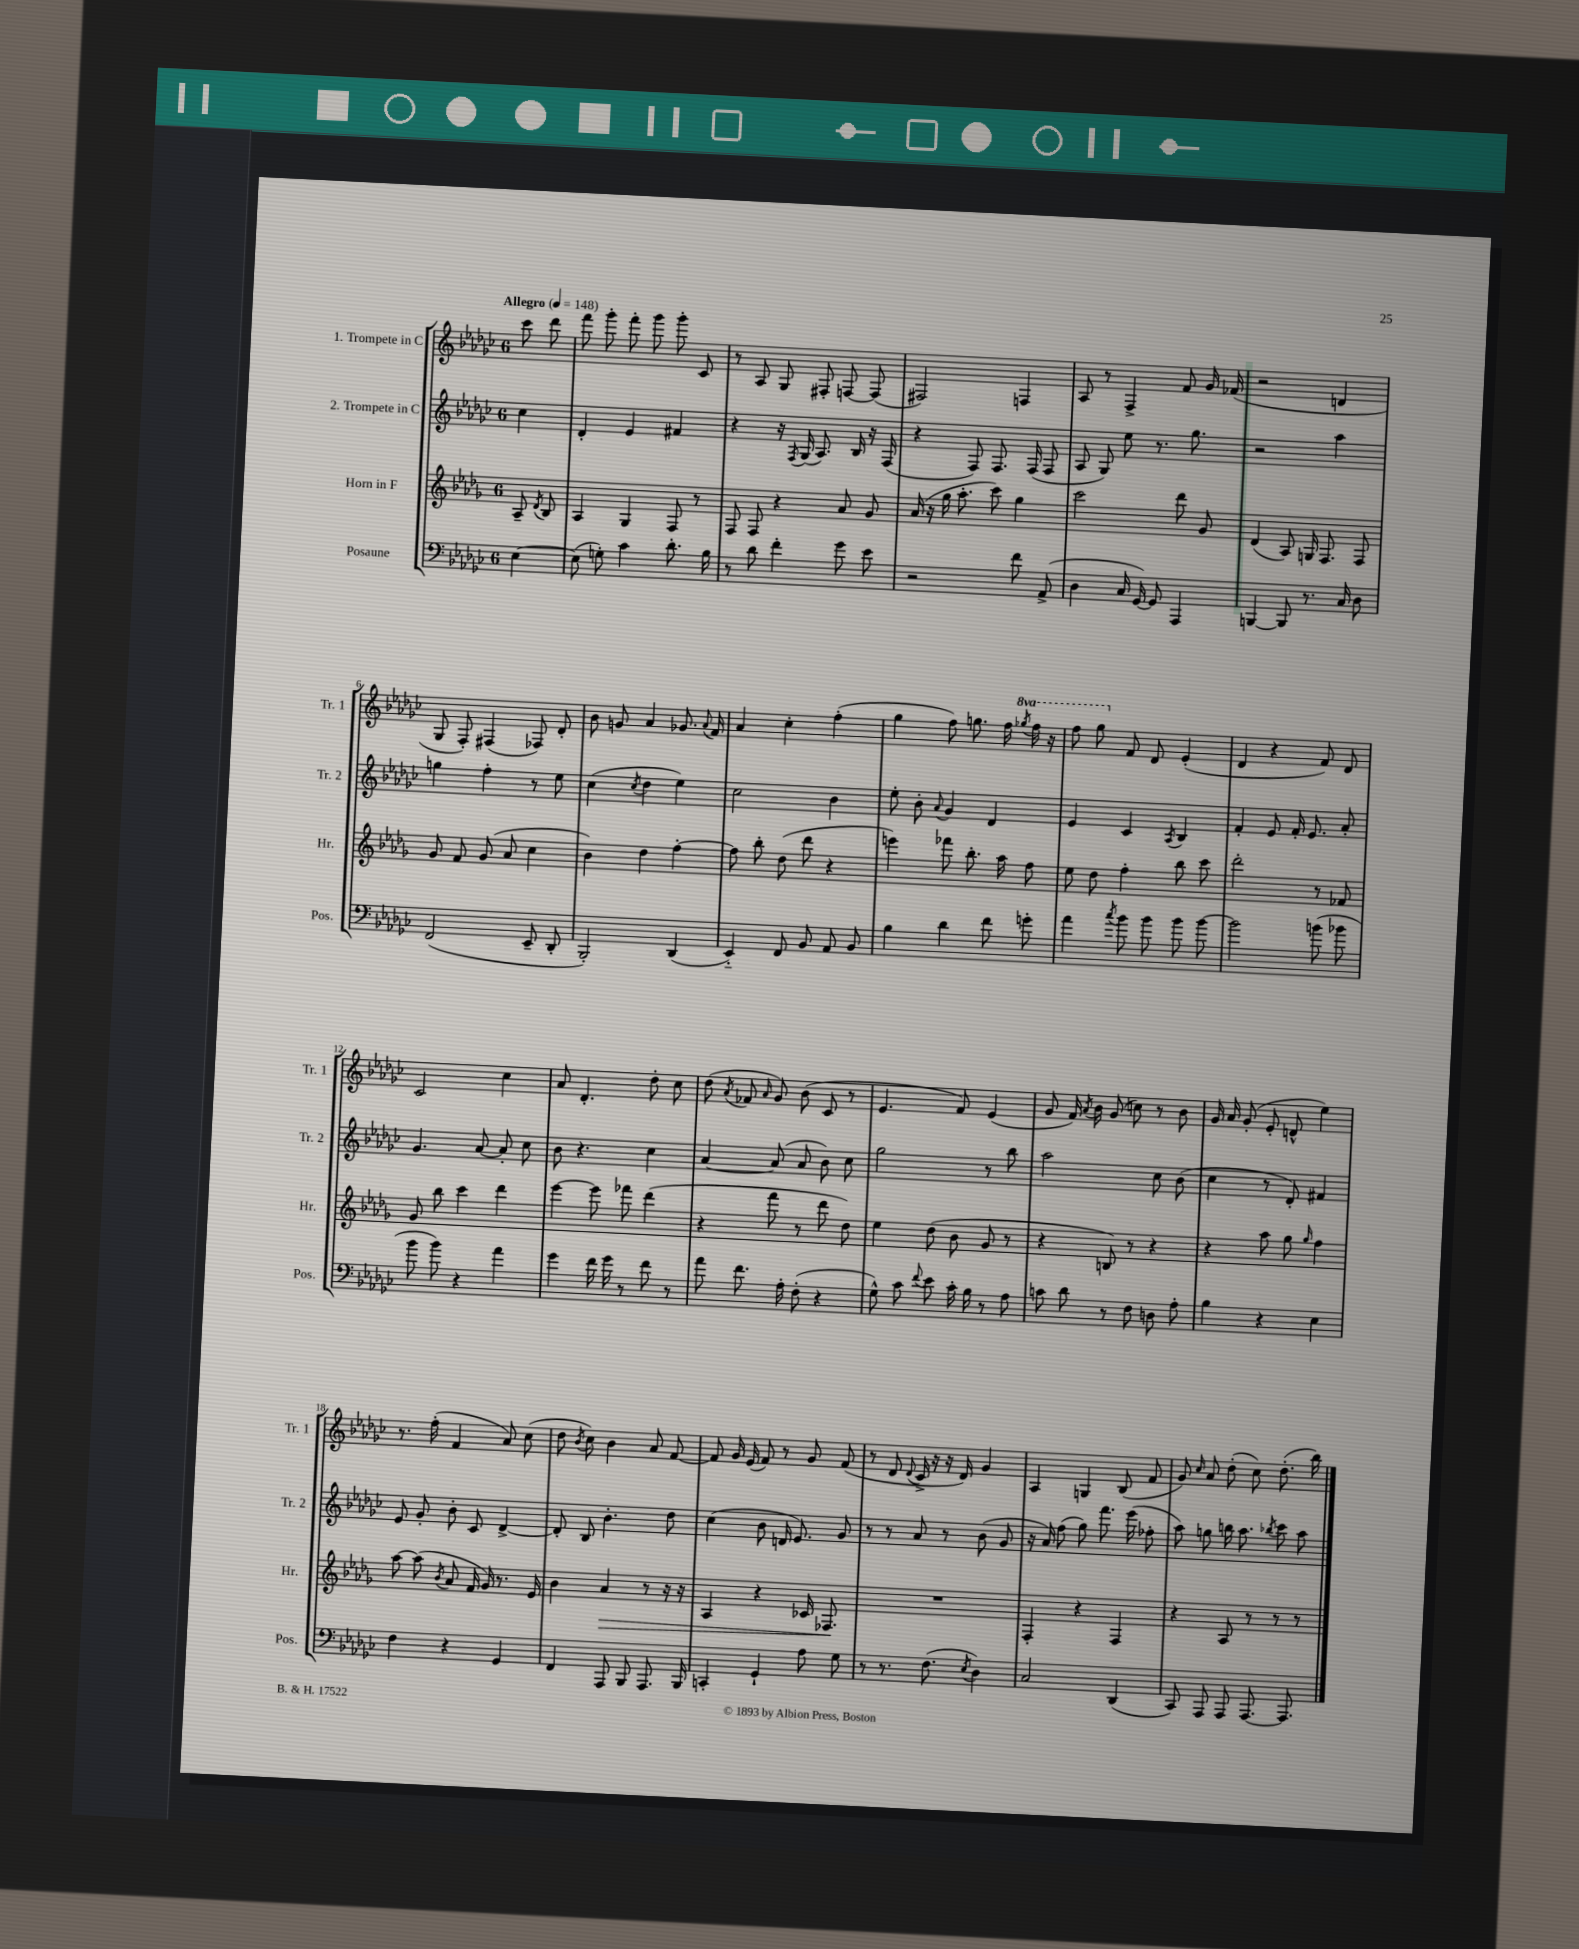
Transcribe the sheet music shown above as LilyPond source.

<<
\new StaffGroup <<
\new Staff = "s0" \with { instrumentName = "1. Trompete in C" shortInstrumentName = "Tr. 1" } {
    \clef treble \key ges \major \once \override Staff.TimeSignature.style = #'single-digit \time 6/8 \set Staff.ottavationMarkups = #ottavation-simple-ordinals \partial 4 \tempo "Allegro" 4 = 148
    \autoBeamOff ces'''8 des'''8 |
    f'''8 ges'''8-. f'''8-. ges'''8 ges'''8-. ces'8 |
    r8 aes8 ges8 fis8-. f8~ f8( |
    fis2) f4 |
    aes8 r8 f4-> f'8 ges'16 fes'16( |
    r2 d'4 |
    ges8 f8-.) fis4( fes8) des'8-. |
    bes'8 g'8 aes'4 ges'8. \appoggiatura { aes'8 } f'16 |
    aes'4 ces''4-. f''4-.( |
    ges''4 f''8) g''8. f''16 \ottava #1 \acciaccatura { ges'''!8 } f'''16 r16 |
    f'''8 ges'''8 \ottava #0 f'8 des'8 ees'4-.( |
    des'4 r4 f'8) des'8 |
    ces'2 ces''4 |
    aes'8 des'4.-. des''8-. ces''8 |
    des''8( \acciaccatura { aes'8 } fes'8 \grace { aes'16 } ges'8) bes'8( ces'8 r8 |
    ees'4. f'8) ees'4( |
    ges'8 f'16) \acciaccatura { aes'8 } bes'16 ges'8( c''8) r8 bes'8 |
    ges'16 aes'16 ges'8-.( ees'8-. d'8-^ ees''4) |
    r8. f''16-.( f'4 aes'8) ces''8( |
    des''8 \acciaccatura { bes'8 } ces''8) bes'4 aes'8 f'8~ |
    f'8 ges'16 ees'16( f'8) r8 ges'8 f'8( |
    r8 des'8 \appoggiatura { des'8 } ces'16-> r16 r16 des'16) ges'4 |
    aes4 g4 bes8( f'8 |
    ges'8) \grace { ces''16 } aes'8 des''8-.( ces''8) des''8.-.( bes''16) \bar "|." |
}
\new Staff = "s1" \with { instrumentName = "2. Trompete in C" shortInstrumentName = "Tr. 2" } {
    \clef treble \key ges \major \once \override Staff.TimeSignature.style = #'single-digit \time 6/8 \partial 4
    \autoBeamOff ces''4 |
    des'4-. ees'4 fis'4 |
    r4 r16 \acciaccatura { f8 } ges16( aes8.) bes16 r16 f16( |
    r4 f8) f8. f16( f8 |
    aes8 ges8) ees''8 r8. ges''8. |
    r2 aes''4 |
    g''4 f''4-. r8 ees''8 |
    ces''4( \acciaccatura { ces''8 } des''4 ees''4) |
    ces''2 bes'4 |
    ees''8-. bes'8-. \appoggiatura { aes'8 } ges'4 des'4 |
    ees'4 ces'4 \acciaccatura { aes8 } bes4 |
    f'4-. ees'8 f'16-. ees'8. aes'8-. |
    ges'4. aes'8~ aes'8-. ces''8 |
    bes'8 r4. ces''4 |
    aes'4~ aes'8( aes'8 bes'8) ces''8 |
    ges''2 r8 bes''8 |
    aes''2 ces''8 bes'8( |
    ces''4 r8 des'8-.) fis'4 |
    ees'8 ges'8-. bes'8-. ces'8 des'4~-> |
    des'8-. bes8 bes'4.-. des''8 |
    ces''4( bes'8 d'16 ees'8.) ges'8 |
    r8 r8 aes'8 r8 bes'8( ges'8 |
    r16 aes'16) f''8( ges''8) f'''8. ees'''16( fes''8-. |
    aes''8) g''8 b''16 aes''8. \acciaccatura { bes''8 } ces'''8 aes''8 \bar "|." |
}
\new Staff = "s2" \with { instrumentName = "Horn in F" shortInstrumentName = "Hr." } {
    \clef treble \key des \major \once \override Staff.TimeSignature.style = #'single-digit \time 6/8 \partial 4
    \autoBeamOff aes8-- \acciaccatura { des'8 } bes8 |
    aes4 ges4 f8 r8 |
    f8 f8 r4 aes'8 ges'8 |
    aes'16( r16 ges''16 aes''8.-. c'''8) ges''4 |
    c'''2 des'''8 ges'8 |
    des'4( aes8) g16 f8. f8 |
    ges'8 f'8 ges'8( aes'8 c''4 |
    bes'4) des''4 f''4~-. |
    f''8 bes''8-. des''8( des'''8 r4 |
    e'''4) fes'''8 bes''8.-. aes''16 f''8 |
    ees''8 des''8 f''4-. bes''8 c'''8 |
    des'''2-. r8 fes'8 |
    ges'8 bes''8 c'''4 des'''4 |
    ees'''4~ ees'''8 fes'''8 des'''4( |
    r4 f'''8 r8 des'''8 des''8) |
    ees''4 des''8( bes'8 ges'8 r8 |
    r4 b8) r8 r4 |
    r4 aes''8 ges''8 \grace { ges''16 } f''4 |
    aes''8~ aes''8( \acciaccatura { bes'8 } aes'8 f'16 ges'16) r8. ees'16 |
    bes'4 aes'4\> r8 r16 r16 |
    aes4 r4 ces'16 fes8.\! |
    R2. |
    f4-. r4 f4 |
    r4 aes8 r8 r8 r8 \bar "|." |
}
\new Staff = "s3" \with { instrumentName = "Posaune" shortInstrumentName = "Pos." } {
    \clef bass \key ges \major \once \override Staff.TimeSignature.style = #'single-digit \time 6/8 \partial 4
    \autoBeamOff ees4~ |
    ees8( g8-.) ces'4 des'8.-. bes16 |
    r8 des'8 f'4-. ges'8 ees'8 |
    r2 f'8 aes,8->( |
    des4 ces16 ges,16~) ges,8 aes,,4 |
    b,,4~ b,,8 r8. ces16 des8 |
    f,2( ees,8-- des,8-. |
    bes,,2-.) des,4( |
    ees,4-_) f,8 bes,8 aes,8 bes,8 |
    bes4 des'4 f'8 g'8-. |
    aes'4 \acciaccatura { ces''8 } bes'8 bes'8 bes'8 bes'8~ |
    bes'2 b'8( bes'8 |
    bes'8 bes'8) r4 aes'4 |
    ges'4 f'16 ges'16 r8 f'8 r8 |
    aes'8 f'8. aes16-. f8-.( r4 |
    ges8-^) ces'8 \appoggiatura { f'8 } ees'8 ces'16-. bes16 r8 aes8 |
    c'8 des'8 r8 f8 d8 aes8-. |
    bes4 r4 ees4 |
    f4 r4 ges,4 |
    f,4 aes,,8 bes,,8 aes,,8. bes,,16 |
    c,4-. ges,4-! aes8 ges8 |
    r8 r8. f8.( \acciaccatura { ees8 } des4) |
    ces2 des,4( |
    ces,8) aes,,8 aes,,8 aes,,8.~ aes,,8. \bar "|." |
}
>>
>>
